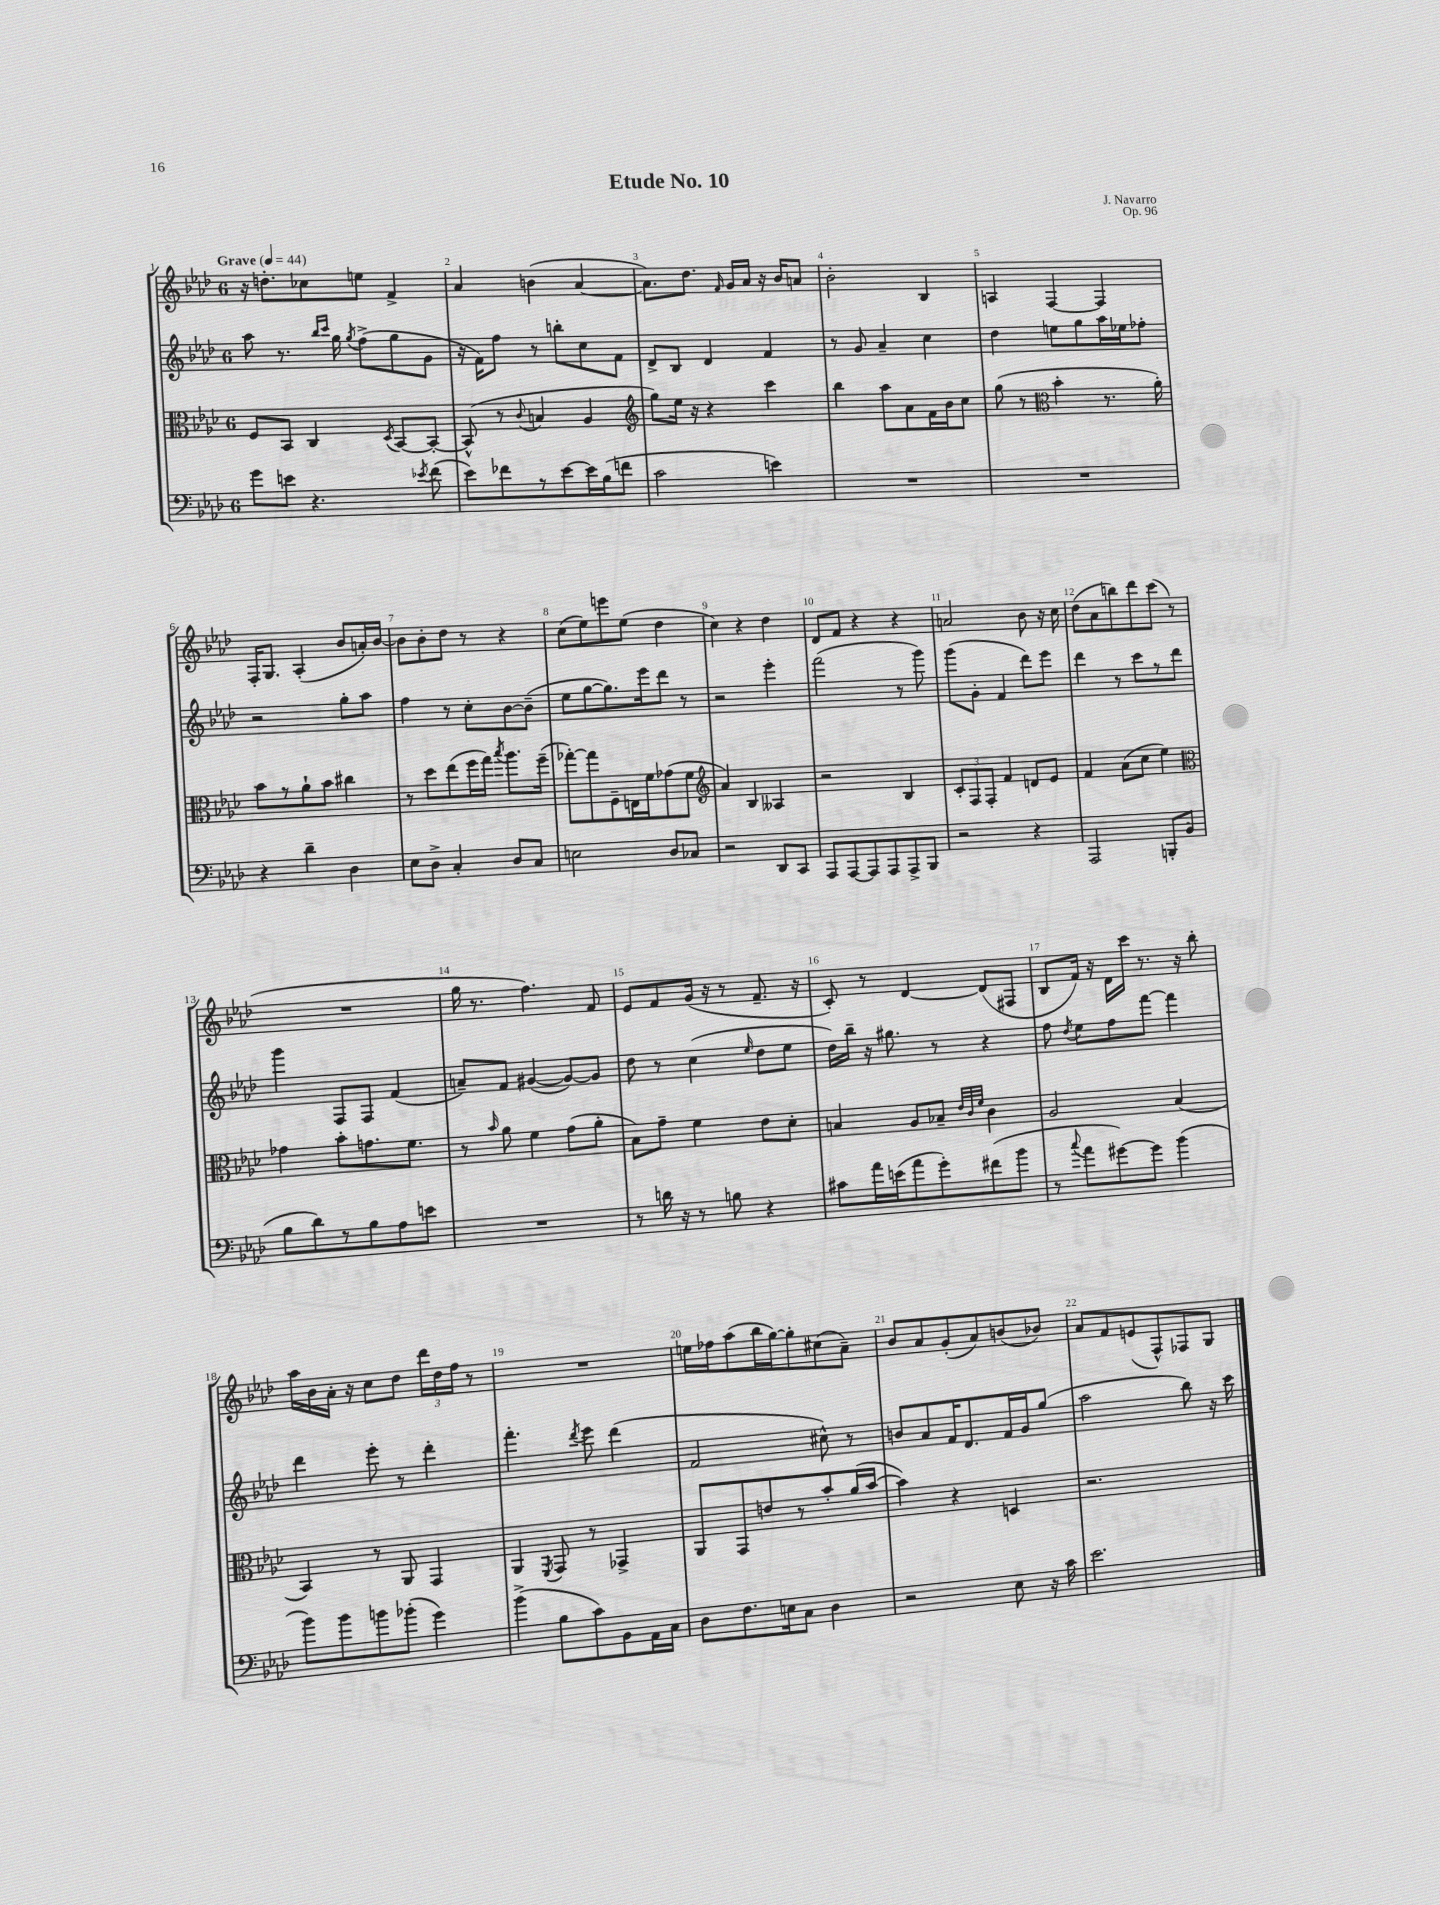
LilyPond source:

\header { title = "Etude No. 10" composer = "J. Navarro" opus = "Op. 96" }
<<
\new StaffGroup <<
\new Staff = "s0" {
    \clef treble \key aes \major \once \override Staff.TimeSignature.style = #'single-digit \time 6/8 \tempo "Grave" 4 = 44
    \autoBeamOff r16 d''8.[-. ces''8 e''8] f'4-> |
    aes'4 b'4( aes'4~ |
    aes'8.[) des''8.] \grace { f'16 } g'16[ aes'16] r16 bes'16[ a'8] |
    bes'2-. bes4 |
    a4 f4~ f4 |
    f16[-. g8.] aes4-.( bes'8[ a'16-.) bes'16]~ |
    bes'8[ bes'8-. des''8] r8 r4 |
    c''8[( ees''8) e'''8 ees''8]( des''4 |
    c''4) r4 des''4 |
    des'8[ f'8] r4 r4 |
    a'2 bes'8 r16 c''16 |
    des''8[( aes'8 b''8) des'''8 c'''8]( r8 |
    R2. |
    g''16 r8. f''4.) f'8 |
    ees'8[ f'8 g'16]( r16 r8 f'8.-- r16 |
    c'8-.) r8 des'4~ des'8[( fis8] |
    bes8[ f'16]) r16 des'16[ c'''16] r8. r16 bes''8-. |
    aes''16[ bes'16 aes'16]-. r16 c''8[ des''8] \tuplet 3/2 { des'''16[ des''16 f''16] } r8 |
    R2. |
    e''16[ fes''16 aes''8( bes''16 g''16~) g''8-. cis''8( aes'8]--) |
    bes'8[ aes'8 g'8-.( aes'8) b'8( bes'8]) |
    aes'8[ f'8 e'8( f8-^) fes8 g8] \bar "|." |
}
\new Staff = "s1" {
    \clef treble \key aes \major \once \override Staff.TimeSignature.style = #'single-digit \time 6/8
    \autoBeamOff aes''8 r8. \grace { bes''16[ c'''16] } g''16 \acciaccatura { g''8 } f''8[->( g''8 g'8] |
    r16 f'16[) f''8] r8 b''8[-. c''8 f'8] |
    des'8[-> bes8] des'4 f'4 |
    r8 g'8 aes'4-- c''4 |
    des''4 e''8[ g''8 aes''16 ees''16 fes''8]-. |
    r2 g''8[-. aes''8] |
    f''4 r8 c''8[-. bes'8~ bes'8]--( |
    ees''8[ g''8~ g''8.) ees'''16 des'''8] r8 |
    r2 ees'''4-. |
    f'''2( r8 g'''8) |
    g'''8[( g'8]-. f'4 des'''8[) ees'''8] |
    des'''4 r8 c'''8[ r8 des'''8] |
    g'''4 f8[ f8] f'4( |
    a'8[--) f'8] gis'4~( gis'8[~) gis'8] |
    des''8 r8 c''4( \grace { ees''16 } des''8[ ees''8] |
    des''16[) bes''16]-- r16 gis''8. r8 r4 |
    f''8 \acciaccatura { des''8 } ees''8[ f''8 f'''8]~ f'''4 |
    des'''4 ees'''8-. r8 des'''4-. |
    f'''4.-. \acciaccatura { des'''8 } ees'''8 des'''4( |
    f'2 cis''8-^) r8 |
    b'8[ aes'8 f'16 des'8. f'16 g'16 g''8]( |
    aes''2 bes''8) r16 c'''16 \bar "|." |
}
\new Staff = "s2" {
    \clef alto \key aes \major \once \override Staff.TimeSignature.style = #'single-digit \time 6/8
    \autoBeamOff f8[ bes,8] c4 \acciaccatura { des8 } bes,8[~ bes,8]~-. |
    bes,8-^( r8 \appoggiatura { c'8 } b4 aes4 |
    \clef treble g''8[) ees''16] r16 r4 c'''4 |
    bes''4 aes''8[ aes'8 f'16 bes'16 c''8] |
    g''8( r8 \clef alto bes'4-. r8. aes'16-.) |
    bes'8[ r8 aes'8-! bes'8] cis''4 |
    r8 des''8[ ees''8( f''16 g''16]) \acciaccatura { bes''8 } aes''8.[ f''16]--( |
    ges''8[~-.) ges''8 f8-- e16 f'16 ges'8( f'8] |
    \clef treble aes'4) bes4 aeses4 |
    r2 bes4 |
    \tuplet 3/2 { c'8[-. f8 f8]-. } f'4 d'8[ ees'8] |
    f'4 aes'8[( c''8] ees''4) |
    \clef alto ges'4 bes'8[-. g'8. f'8.] |
    r8 \grace { bes'16 } aes'8 f'4 g'8[( aes'8]-. |
    bes8[) g'8]-- f'4 ees'8[ des'8]-. |
    b4 aes8[ bes8]-- \grace { ees'32[ c'32 f'32] } c'4 |
    aes2 bes4( |
    bes,4) r8 aes,8 g,4 |
    aes,4 \acciaccatura { f,8 } g,8 r8 ges,4-> |
    aes,8[ g,8 e'8 r8 bes'8-. aes'16( bes'16]~ |
    bes'4) r4 d4 |
    r2. \bar "|." |
}
\new Staff = "s3" {
    \clef bass \key aes \major \once \override Staff.TimeSignature.style = #'single-digit \time 6/8
    \autoBeamOff g'8[ e'8] r4. \acciaccatura { ees'8 } f'8( |
    ees'8[) fes'8 r8 ees'8~ ees'16 bes16( f'8] |
    c'2 e'4) |
    R2. |
    R2. |
    r4 des'4-- des4 |
    ees8[ des8]-> c4-. des8[ c8] |
    e2 des8[ ces8] |
    r2 des,8[ c,8] |
    aes,,8[ aes,,8~ aes,,8 aes,,8 aes,,8-> bes,,8] |
    r2 r4 |
    aes,,2 b,,8[-. bes,8]( |
    bes8[ des'8) r8 bes8 aes8 e'8] |
    R2. |
    r8 d'16 r16 r8 b8 r4 |
    cis'8[ aes'16 e'16( aes'8 g'8-.) fis'8( bes'8] |
    r8 \appoggiatura { c''8 } aes'8[ gis'8~) gis'8] bes'4( |
    bes'8[) bes'8 b'8 bes'8]-.( g'4) |
    bes'4->( bes8[ c'8) bes,8 aes,16 c16] |
    des8[ f8. e16 c8] des4 |
    r2 ees8 r16 c'16 |
    ees'2. \bar "|." |
}
>>
>>
\layout { \context { \Score \override BarNumber.break-visibility = ##(#f #t #t) barNumberVisibility = #all-bar-numbers-visible } }
